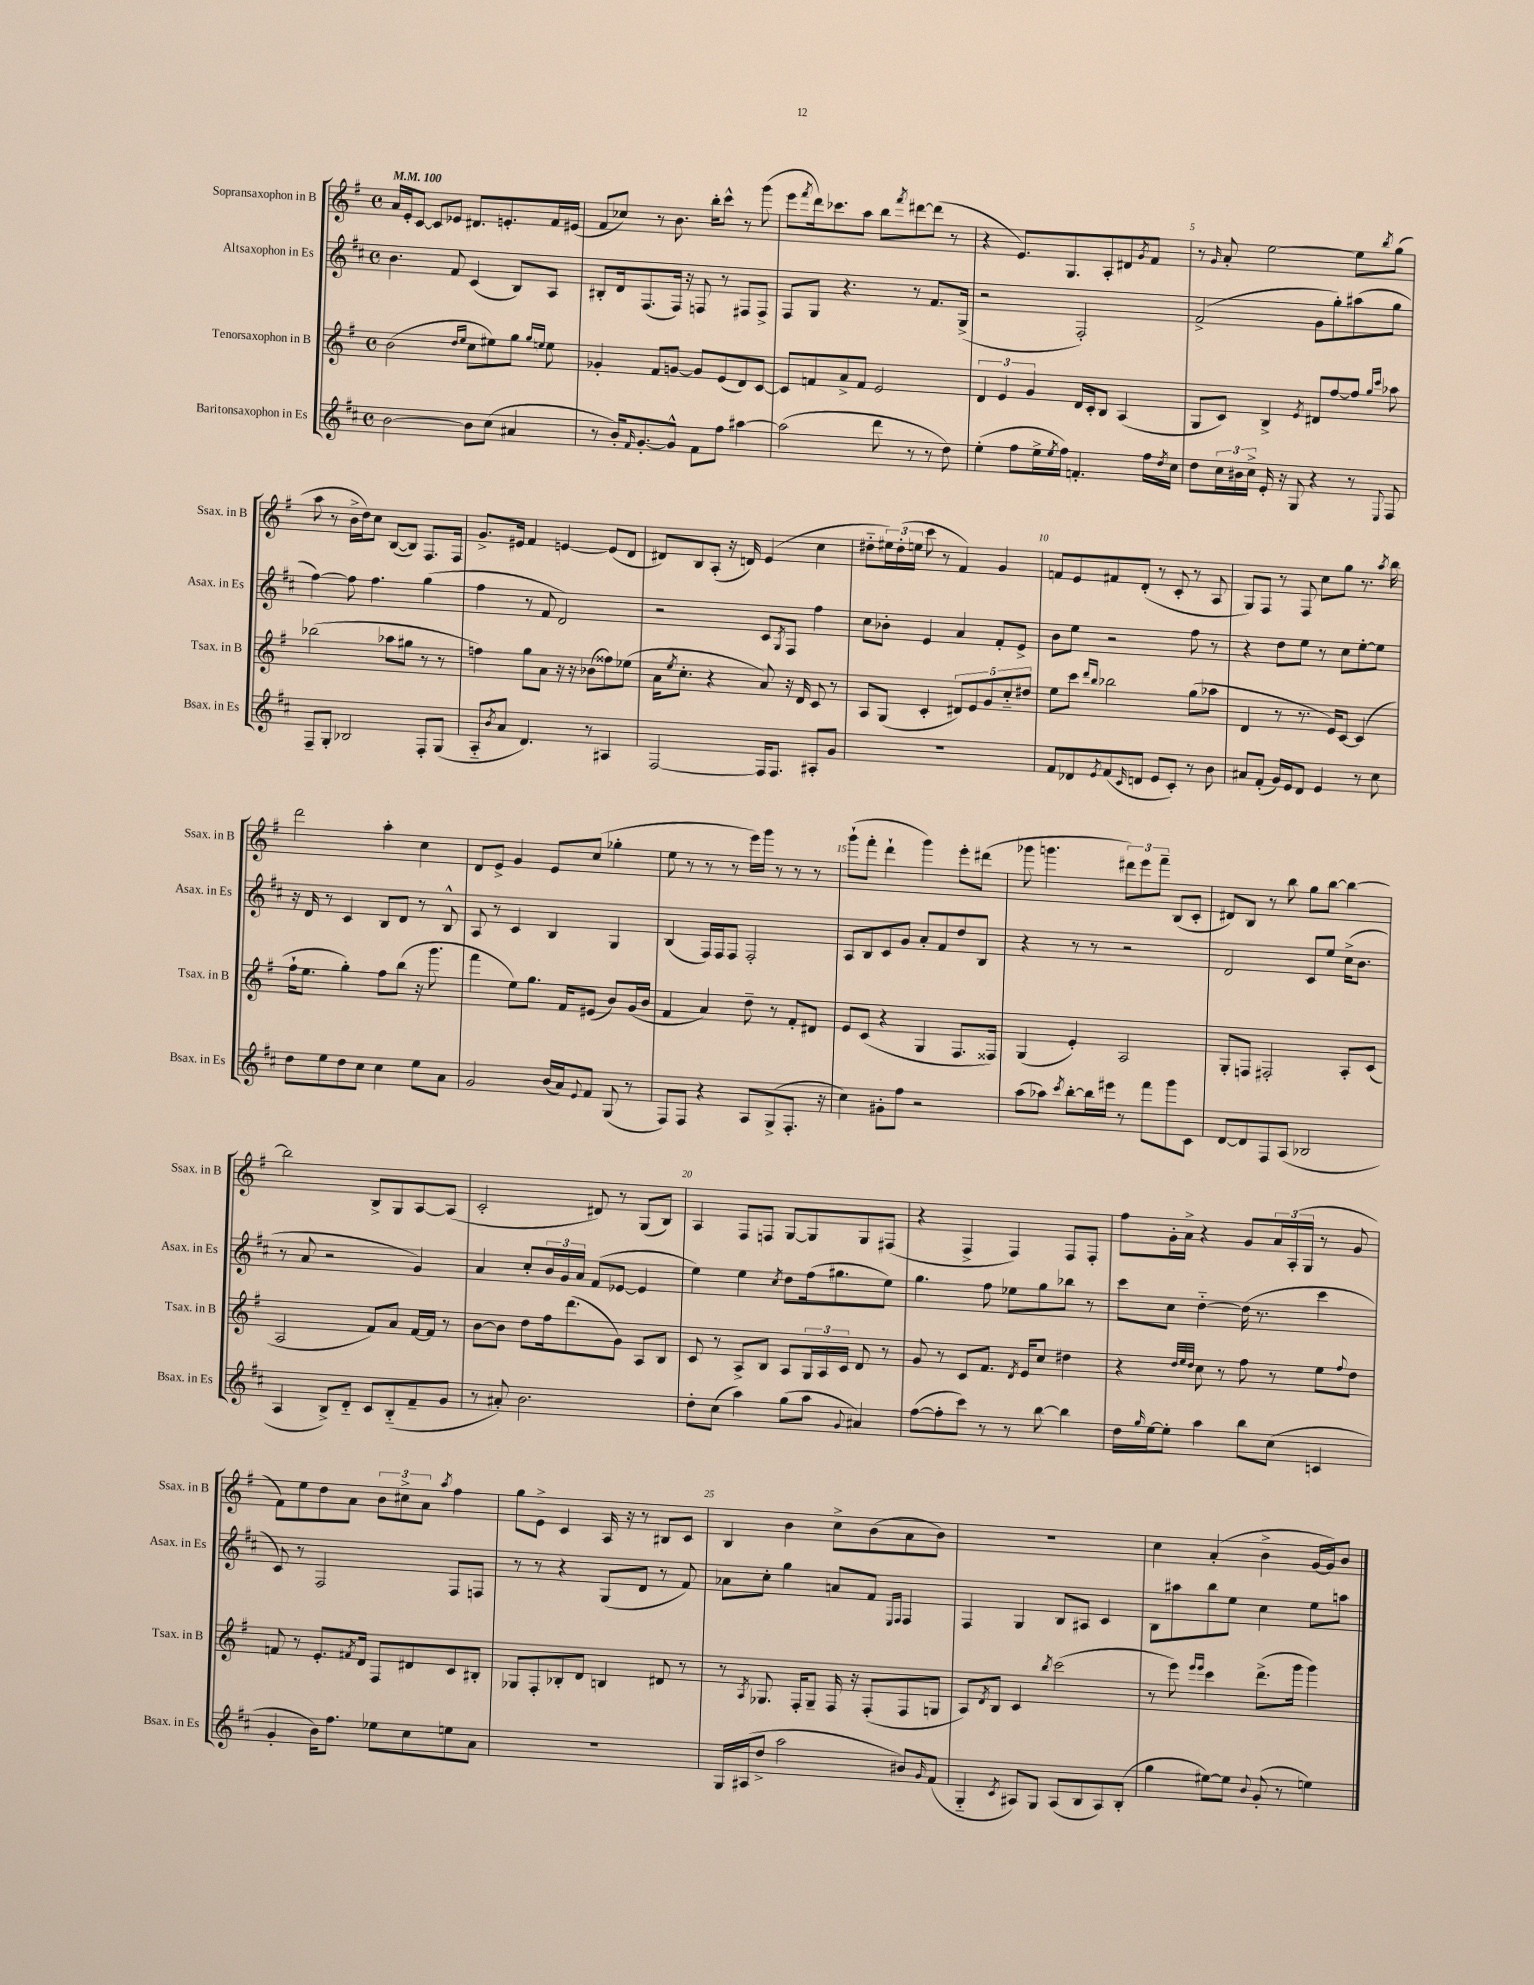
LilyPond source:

<<
\new StaffGroup <<
\new Staff = "s0" \with { instrumentName = "Sopransaxophon in B" shortInstrumentName = "Ssax. in B" } {
    \clef treble \key g \major \defaultTimeSignature \time 4/4 \tempo 4 = 100
    a'16 e'16-. c'8~ c'8 ees'8 dis'8. e'8.-. fis'16 eis'16( |
    fis'8 ces''8) r8 b'8. b''16-. c'''8-^ r8 g'''8( |
    e'''8 \acciaccatura { fis'''8 } d'''16) ces'''8. a''8 b''8 \acciaccatura { fis'''8 } dis'''8~ dis'''8( r8 |
    r4 e'8.) g8. a8-. dis'8 \acciaccatura { g'8 } fis'8 |
    r8 \grace { g'16 } a'8-. e''2~ e''8 \acciaccatura { b''8 } g''8( |
    a''8 r8 b'16-> d''16) c''8 b8~( b8) fis8. fis16 |
    g'8.-> eis'16 fis'4 e'4~ e'8( d'8 |
    dis'8) b8 a8-.( r16 d'16) e'4( c''4 |
    dis''8-_ \tuplet 3/2 { eis''16) dis''16-.( e''16 } c'''8 r8 fis'4) g'4 |
    f'8 e'8 fis'8 d'8-.( r8 c'8-. r8 a8 |
    g8) fis8 r8 fis8 c''8 g''8 r8. \acciaccatura { a''8 } b''16 |
    d'''2 a''4-. c''4 |
    d'8 e'8-> g'4 e'8 c''8( ges''4-. |
    e''8 r8 r8 r8 e'''16) g'''16 r8 r8 r8 |
    g'''8-!( fis'''8-. d'''4-! g'''4) e'''8-. dis'''8( |
    ges'''8 g'''4. \tuplet 3/2 { dis'''8) e'''8 fis'''8-- } b8( c'8-. |
    dis'8) b8 r8 b''8 g''8 b''8~ b''4~ |
    b''2 b8-> g8 a8~ a8( |
    c'2-. dis'8) r8 g8( b8) |
    a4 fis8 f8 g8~ g8 g8 fis8( |
    r4 fis4-> fis4) fis8 fis8-. |
    fis''8 g'16-. a'16-> r4 g'8 \tuplet 3/2 { a'16 a16-.( g16 } r8 g'8 |
    fis'8) e''8 d''8 a'8 \tuplet 3/2 { b'8 cis''8-> a'8 } \acciaccatura { a''8 } fis''4 |
    g''8 e'8-> c'4 a16 r16 r8 bis8 c'8 |
    b4 b'4 c''8-> b'8( a'8 b'8) |
    R1 |
    c''4 a'4-.( b'4-> g'16~ g'16) b'8 \bar "|." |
}
\new Staff = "s1" \with { instrumentName = "Altsaxophon in Es" shortInstrumentName = "Asax. in Es" } {
    \clef treble \key d \major \defaultTimeSignature \time 4/4
    b'4. fis'8 cis'4( b8) a8 |
    bis8-. d'16 fis8.( fis16) r16 f8 r8 fis8 fis8-> |
    fis8 g8 r4. r8 fis'8. g16->( |
    r2 fis2-.) |
    fis'2->( g'8 g''8-.) ais''8( g''8 |
    fis''4~) fis''8 fis''4. g''4( |
    fis''4 r8 fis'8 d'2) |
    r2 cis'8 \acciaccatura { g8 } fis8 fis''4 |
    cis''8 bes'8-. e'4 a'4 fis'8-. e'8-> |
    b'8 e''8 r2 fis''8 r8 |
    r4 d''8 e''8 r8 cis''8 e''8~-. e''8 |
    r16 d'16 r8 cis'4 b8 d'8 r8 b8-^ |
    a8 r8 cis'4 b4 g4 |
    b4( fis16) fis16 fis8 fis2-. |
    a8 b8 cis'8 g'8 a'8-. fis'8 d''8 b8 |
    r4 r8 r8 r2 |
    d'2 cis'8 e''8 cis''16->( b'8. |
    r8 a'8 r2 g'4) |
    a'4 cis''8-. \tuplet 3/2 { b'16 g'16 a'16 } fis'8( ees'8~ ees'4 |
    e''4) e''4 \acciaccatura { cis''8 } d''8 fis''16( gis''8. e''8) |
    g''4. fis''8 ees''8 g''8 bes''8 r8 |
    cis'''8 cis''8 d''4~-_ d''16( r8. cis'''4 |
    cis'8) r8 fis2 fis8 f8 |
    r8 r8 r4 g8( d'8 r8 fis'8) |
    aes'8 cis''8-. g''4 a'8 fis'8 \grace { e16 fis16 } fis4 |
    fis4 g4 b8 ais8 cis'4 |
    b8 ais''8 b''8 e''8 cis''4 e''8 a''8 \bar "|." |
}
\new Staff = "s2" \with { instrumentName = "Tenorsaxophon in B" shortInstrumentName = "Tsax. in B" } {
    \clef treble \key g \major \defaultTimeSignature \time 4/4
    b'2( \grace { d''16 e''16 } c''8 eis''8) g''8 \grace { g''16 e''16 } e''8 |
    ges'4-. fis'8 g'8~ g'8 e'8( d'8) c'8~ |
    c'8 f'8 a'8-> f'8 e'2 |
    \tuplet 3/2 { d'4 e'4 g'4 } d'16 c'16-. b8 a4( |
    g8 c'8) b4-> \acciaccatura { e'8 } dis'8 fis''8~ fis''8 \grace { g''16 c'''16 } aes''8 |
    bes''2( aes''8 gis''8 r8 r8 |
    f''4) g''8 a'8 r16 r16 bes'8( fisis''8) ees''8( |
    a'16 \acciaccatura { e''8 } c''8.-. r4 a'8) r16 d'16 c'8 r8 |
    a8 g8( c'4-. \tuplet 5/4 { dis'8) e'8 g'8 c''8-_ dis''8 } |
    e''8 c'''8 \grace { d'''16 b''16 } bes''2 g''8( aes''8 |
    d'4 r8 r8. e'16) c'8~ c'4( |
    fis''16-! e''8. g''4-.) fis''8 b''8( r16 g'''8. |
    fis'''4 e''8) g''8. fis'16 eis'8( b'8) g'16( b'16 |
    fis'4 a'4) d''8-- r8 fis'8-. dis'8 |
    e'8 c'8( r4 g4 fis8. fisis16) |
    g4( e'4-.) a2 |
    g8-. f8 fis2-. a8-. c'8( |
    a2 fis'8) a'8 fis'16~ fis'16 r8 |
    b'8~ b'8 d''8 fis''16 d'''8.( g'8) a8 b8 |
    c'8 r8 a8-> b8 a8 \tuplet 3/2 { g16 a16 c'16 } d'8 r8 |
    g'8 r8 c'8 fis'8. \acciaccatura { d'8 } e'16 c''8 dis''4 |
    r4 \grace { d''32 e''32 d''32 } c''8 r8 fis''8 r8 e''8 \appoggiatura { fis''8 } d''8 |
    f'8 r8 e'8.-. \acciaccatura { fis'8 } d'16 fis8 dis'8 c'8 bis8-. |
    ges8 fis8-. bes8-. d'8 b4 dis'8 r8 |
    r8 \acciaccatura { a8 } ges8. fis16-. ges8-- fis16 r16 fis8-.( fis8 g8 |
    a8) \acciaccatura { d'8 } b8 c'4 \acciaccatura { b''8 } c'''2( |
    r8 e'''8) \grace { e'''16 e'''16 } c'''4 d'''8.->( g'''16 g'''4) \bar "|." |
}
\new Staff = "s3" \with { instrumentName = "Baritonsaxophon in Es" shortInstrumentName = "Bsax. in Es" } {
    \clef treble \key d \major \defaultTimeSignature \time 4/4
    b'2~ b'8 cis''8( ais'4 |
    r8 b'16-.) \grace { fis'16 } g'8.~-. g'8-^ fis'8 fis''8 ais''4~ |
    ais''2( d'''8 r8 r8 d''8) |
    e''4-.( fis''8 e''16-> \acciaccatura { e''8 } fis''16) f'4.-. fis''16 \acciaccatura { d''8 } cis''16 |
    d''8 \tuplet 3/2 { cis''16 bis'16 cis''16-> } e'16-. r16 g8 r4 r8 \appoggiatura { e8 } fis8 |
    fis8-- g8-. bes2 fis8-. g8( |
    a8-_ \acciaccatura { b'8 } a'8 d'4.) r8 ais4 |
    fis2~ fis16 fis8. ais8-. g'8 |
    R1 |
    fis'8 des'8 \acciaccatura { e'8 } fis'8( \grace { cis'16 } d'8 e'8 cis'8-.) r8 b'8 |
    ais'8 fis'8-.( g'16) e'16 d'8 e'4 r8 cis''8 |
    d''8 e''8 d''8 cis''8 cis''4 e''8 a'8 |
    g'2 b'16( a'16) \appoggiatura { e'8 } fis'8 g8( r8 |
    fis8) fis8 r4 a8 g8->( fis8.-. r16 |
    cis''4) gis'8-. fis''8 r2 |
    a''8( aes''8) \acciaccatura { cis'''8 } b''8~-. b''16 eis'''16 r8 fis'''8 g'''8 cis'8 |
    d'8~ d'8 fis8 a8( bes2 |
    a4 b8->) d'8-_ cis'8 b8-_( fis'8-- g'8 |
    r8 ais'8-.) b'2. |
    d''8-. cis''8( a''4) g''8( a''8 \appoggiatura { g'8 } ais'4) |
    fis''8~( fis''8-. cis'''8) r8 r8 b''8~ b''4 |
    d''16 \grace { g''16 } e''16~ e''8-. a''4 b''8 cis''8( c'4 |
    g'4-. b'16) fis''8. ees''8 cis''8 e''8 a'8 |
    R1 |
    g16 ais16( d''8-> a''2 bis'8) \grace { g'16 } fis'8( |
    g4-_ \acciaccatura { cis'8 } ais8) g8 ais8( b8 ais8) b8-.( |
    g''4 eis''8~) eis''8 \appoggiatura { b'8 } g'8-.( r8 e''4) \bar "|." |
}
>>
>>
\layout { \context { \Score \override BarNumber.break-visibility = ##(#f #t #t) barNumberVisibility = #(every-nth-bar-number-visible 5) } }
